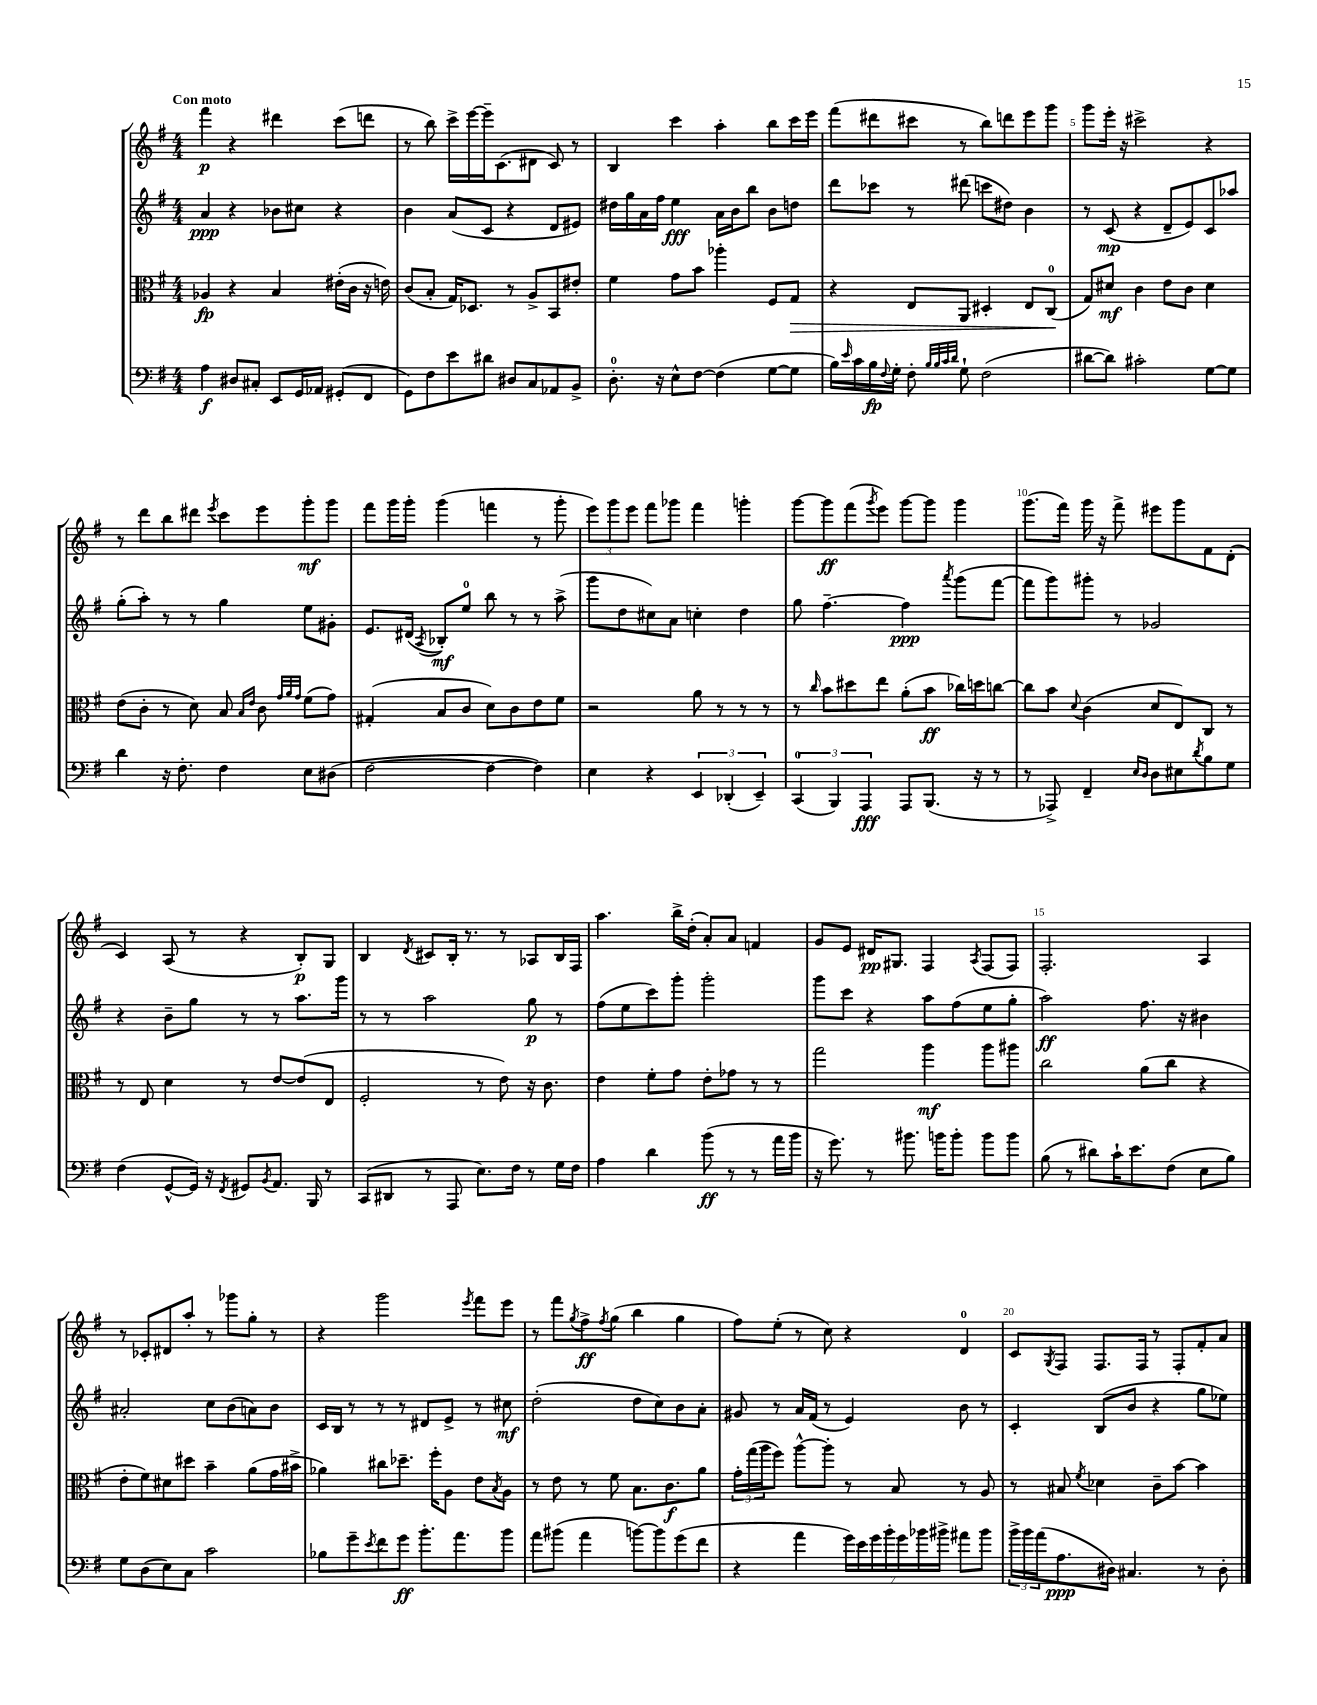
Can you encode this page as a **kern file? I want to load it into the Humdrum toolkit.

**kern	**kern	**kern	**kern
*staff4	*staff3	*staff2	*staff1
*clefF4	*clefC3	*clefG2	*clefG2
*k[f#]	*k[f#]	*k[f#]	*k[f#]
*M4/4	*M4/4	*M4/4	*M4/4
4A	4A-	4a	4fff#
8D#	4r	4r	4r
8C#'	.	.	.
8EE	4B	8b-	4ddd#
16GG	.	8cc#	.
16AA-	.	.	.
(8GG#'	(16e#'	4r	(8ccc
.	16c	.	.
8FF#	16r	.	8ddd
.	16e)	.	.
=	=	=	=
8GG)	(8c	4b	8r
8F#	8B'	.	8bb)
8e	16G)	(8a	16ccc^
.	8.D-	.	[16eee
8d#	.	8c	16eee~]
.	.	.	(8.c
8D#	8r	4r	.
8C	8A^	.	8d#
8AA-	8BB	8d	8c)
8BB^	8e#'	8e#)	8r
=	=	=	=
8.D'	4f#	16dd#	4B
.	.	16gg	.
.	.	16a	.
16r	.	16ff#	.
8E^^	8g	4ee	4ccc
[8F#	8b	.	.
(4F#]	4aa-'	16a	4aa'
.	.	16b	.
.	.	8bb	.
[8G	8F#	8b	8bb
8G]	8G	8dd	16ccc
.	.	.	16eee
=	=	=	=
16B)	4r	8ddd	(8fff#
16qqe	.	.	.
16c	.	.	.
16B	.	8ccc-	8ddd#
8qqF#	.	.	.
16G'	.	.	.
8F#'	8E	8r	8ccc#
32qqB	.	.	.
32qqB	.	.	.
32qqc	.	.	.
32qqd	.	.	.
8G`	8AA	(8ddd#	8r
(2F#	4D#'	8ccc	8bb)
.	.	8dd#)	8ddd
.	8E	4b	8eee
.	(8C	.	8ggg
=	=	=	=
[8d#	8G)	8r	8ggg
8d#])	8d#	(8c	16eee'
.	.	.	16r
2c#'	4c	4r	2ccc#^
.	8e	8d~	.
.	8c	8e)	.
[8G	4d#	8c	4r
8G]	.	8aa-	.
=	=	=	=
4d	(8e	(8gg'	8r
.	8c'	8aa')	8ddd
16r	8r	8r	8bb
8.F#'	.	.	.
.	8d)	8r	8ddd#
.	.	.	8qeee
4F#	8B	4gg	8ccc
.	16qqB	.	.
.	16qqe	.	.
.	8c	.	8eee
.	32qqg	.	.
.	32qqa	.	.
.	32qqg	.	.
8E	(8f#	8ee	8ggg'
(8D#	8g)	8g#'	8ggg
=	=	=	=
[2F#	(4G#'	8.e	8fff#
.	.	.	16ggg
.	.	(16d#	16ggg'
.	.	8qA	.
.	8B	8B-')	(4ggg
.	8c	8ee	.
4F#_	8d)	8bb	4fff
.	8c	8r	.
4F#])	8e	8r	8r
.	8f#	(8aa^	8ggg'
=	=	=	=
4E	2r	8ggg	12eee)
.	.	.	12ggg
.	.	8dd	.
.	.	.	12eee
4r	.	8cc#)	8fff#
.	.	8a	8ggg-
6EE	8a	4cc'	4fff#
.	8r	.	.
(6DD-'	.	.	.
.	8r	4dd	4ggg'
6EE~)	.	.	.
.	8r	.	.
=	=	=	=
(6CC	8r	8gg	[8ggg
.	16qqcc	.	.
.	8b	[4.ff#~	8ggg]
6BBB)	.	.	.
.	8dd#	.	(8fff#
6AAA	.	.	.
.	.	.	8qggg
.	8ee	.	8eee)
8AAA	(8a'	4ff#]	[8ggg
(8.BBB	8b	.	8ggg]
.	.	8qaaa	.
.	16cc-)	(8ggg	4ggg
16r	16dd	.	.
8r	[8cc	[8fff#	.
=	=	=	=
8r	8cc]	8fff#]	(8.ggg
8AAA-^)	8b	8ggg)	.
.	.	.	16fff#)
.	8qqd	.	.
4FF#~	(4c	8ggg#'	16ggg
.	.	.	16r
.	.	8r	8fff#^
16qqE	.	.	.
16qqD	.	.	.
8D	8d	2g-	8eee#
8E#	8E)	.	8ggg
8qd	.	.	.
8B	8C	.	8f#
8G	8r	.	(8d'
=	=	=	=
(4F#	8r	4r	4c)
.	8E	.	.
[8GG^^	4d	8b~	(8A
16GG])	.	8gg	8r
16r	.	.	.
8qFF#	.	.	.
8GG#	8r	8r	4r
8qBB	.	.	.
8.AA	[8e	8r	.
.	(8e]	8.aa	8B')
16BBB	.	.	.
8r	8E	.	8G
.	.	16ggg	.
=	=	=	=
(8CC	2F#'	8r	4B
8DD#	.	8r	.
.	.	.	8qd
8r	.	2aa	8c#
8AAA	.	.	16B'
.	.	.	8.r
8.E)	8r	.	.
.	8e)	.	8r
16F#	.	.	.
8r	16r	8gg	8A-
.	8.c	.	.
16G	.	8r	16B
16F#	.	.	16F#
=	=	=	=
4A	4e	(8ff#	4.aa
.	.	8ee	.
4d	8f#'	8ccc)	.
.	8g	8ggg'	16bb^
.	.	.	(16dd'
(8b	8e'	2ggg'	8a')
8r	8g-	.	8a
8r	8r	.	4f
16a	8r	.	.
16b	.	.	.
=	=	=	=
16r	2gg	8ggg	8g
8.g)	.	.	.
.	.	8ccc	8e
8r	.	4r	16d#
.	.	.	8.G#
8.b#	.	.	.
.	4aa	8aa	4F#
16b	.	.	.
8b'	.	(8ff#	.
.	.	.	8qA
8b	8aa	8ee	(8F#
8b	8aa#	8gg'	8F#)
=	=	=	=
(8B	2cc	2aa)	2.F#'
8r	.	.	.
8d#)	.	.	.
16c`	.	.	.
8.e	.	.	.
.	(8a	8.ff#	.
(8F#	8cc	.	.
.	.	16r	.
8E	4r	4b#	4A
8B)	.	.	.
=	=	=	=
8G	8e'	2a#'	8r
(8D	8f#)	.	8c-'
8E)	8d#	.	8d#
8C	8dd#	.	8aa'
2c	4b~	8cc	8r
.	.	(8b	8ggg-
.	(8a	8a)	8gg'
.	16g	8b	8r
.	16b#^	.	.
=	=	=	=
8B-	4a-)	16c	4r
.	.	16B	.
8g~	.	8r	.
8qe	.	.	.
8f#	8cc#	8r	2ggg
8g	8.dd-~	8r	.
8.b'	.	8d#	.
.	16ff#'	.	.
.	8A	8e^	.
8.a	.	.	.
.	.	.	8qeee
.	8e	8r	8fff#
.	8qB	.	.
8b	8A	8cc#	8eee
=	=	=	=
8a	8r	(2dd'	8r
(8b#	8e	.	8fff#
.	.	.	8qgg
4a	8r	.	8ff#^
.	.	.	8qff#
.	8f#	.	(8gg
[8b)	8.B	8dd	4bb
8b]	.	8cc)	.
.	8.c	.	.
(8g	.	8b	4gg
8f#	8a	8a'	.
=	=	=	=
4r	24g'	8g#	8ff#)
.	(24gg	.	.
.	24aa	.	.
.	8ff#)	8r	(8ee'
4a	[8aa^^	16a	8r
.	.	(16f#	.
.	8aa']	8r	8cc)
28g)	8r	4e)	4r
28e	.	.	.
28g	.	.	.
28b'	.	.	.
.	8B	.	.
28g	.	.	.
28b-	.	.	.
28b#^	.	.	.
8a#	8r	8b	4d
8b#	8A	8r	.
=	=	=	=
24b^	8r	4c'	8c
24b	.	.	.
(24a	.	.	.
.	.	.	8qG
8.A	8B#	.	8F#
.	8qf#	.	.
.	4d-	(8B	8.F#
16D#)	.	.	.
4.C#	.	8b	.
.	.	.	16F#
.	8c~	4r	8r
.	[8b	.	8F#'
8r	4b]	8gg	8f#'
8D#'	.	8ee-)	8a
==	==	==	==
*-	*-	*-	*-
